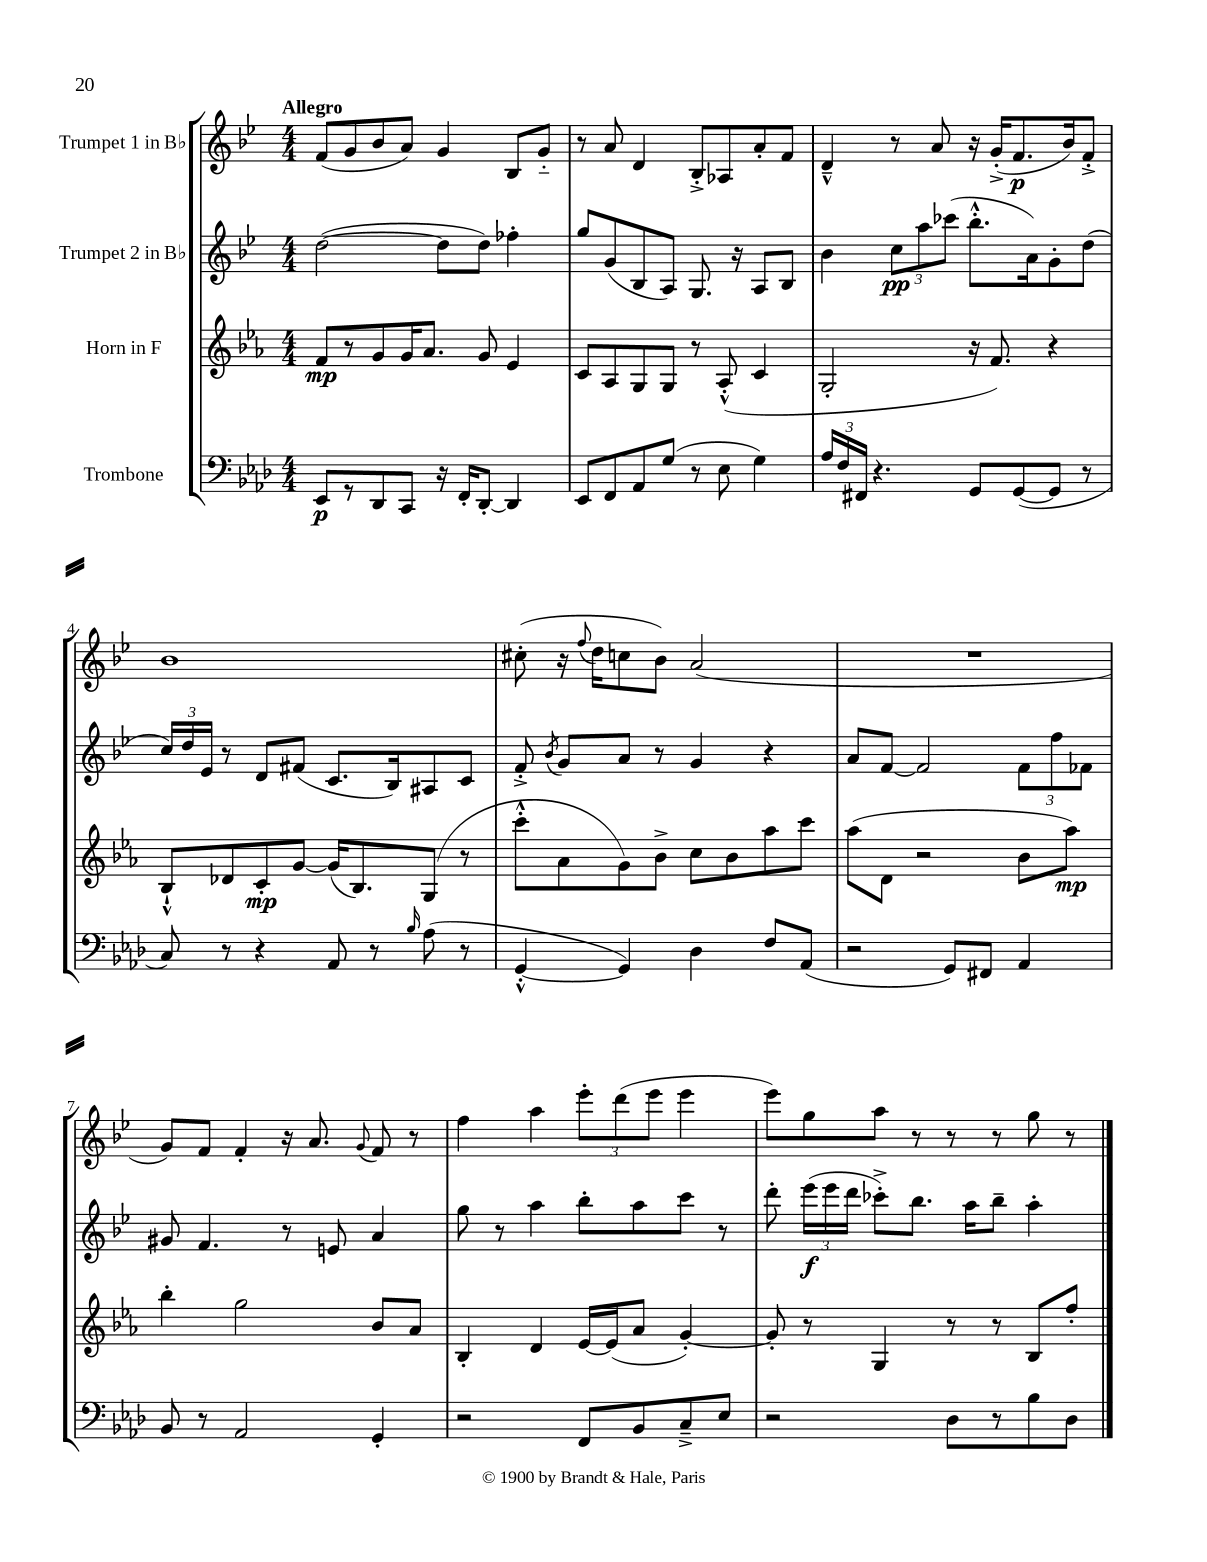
<<
\new StaffGroup <<
\new Staff = "s0" \with { instrumentName = "Trumpet 1 in Bb" } {
    \clef treble \key bes \major \numericTimeSignature \time 4/4 \tempo "Allegro"
    \autoBeamOff f'8[( g'8 bes'8 a'8]) g'4 bes8[ g'8]-_ |
    r8 a'8 d'4 bes8[-.-> aes8 a'8-. f'8] |
    d'4---^ r8 a'8 r16 g'16[-.->( f'8.\p bes'16) f'8]-.-> |
    bes'1 |
    cis''8-.( r16 \appoggiatura { f''8 } d''16[ c''8 bes'8]) a'2( |
    R1 |
    g'8[) f'8] f'4-. r16 a'8. \appoggiatura { g'8 } f'8 r8 |
    f''4 a''4 \tuplet 3/2 { ees'''8[-. d'''8( ees'''8] } ees'''4 |
    ees'''8[) g''8 a''8] r8 r8 r8 g''8 r8 \bar "|." |
}
\new Staff = "s1" \with { instrumentName = "Trumpet 2 in Bb" } {
    \clef treble \key bes \major \numericTimeSignature \time 4/4
    \autoBeamOff d''2~( d''8[ d''8]) fes''4-. |
    g''8[ g'8( bes8 a8]) g8. r16 a8[ bes8] |
    bes'4 \tuplet 3/2 { c''8[\pp a''8 ces'''8]( } bes''8.[-.-^ a'16) g'8-. d''8]( |
    \tuplet 3/2 { c''16[) d''16 ees'16] } r8 d'8[ fis'8]( c'8.[ bes16) ais8 c'8] |
    f'8-.-> \acciaccatura { bes'8 } g'8[ a'8] r8 g'4 r4 |
    a'8[ f'8]~ f'2 \tuplet 3/2 { f'8[ f''8 fes'8] } |
    gis'8 f'4. r8 e'8 a'4 |
    g''8 r8 a''4 bes''8[-. a''8 c'''8] r8 |
    d'''8-. \tuplet 3/2 { ees'''16[\f( ees'''16 d'''16] } ces'''8[-.->) bes''8.] a''16[ bes''8]-- a''4-. \bar "|." |
}
\new Staff = "s2" \with { instrumentName = "Horn in F" } {
    \clef treble \key ees \major \numericTimeSignature \time 4/4
    \autoBeamOff f'8[\mp r8 g'8 g'16 aes'8.] g'8 ees'4 |
    c'8[ aes8 g8 g8] r8 aes8-.-^( c'4 |
    g2-. r16 f'8.) r4 |
    bes8[-!-^ des'8 c'8-.\mp g'8]~ g'16[( bes8.) g8]( r8 |
    c'''8[-.-^ aes'8 g'8) bes'8]-> c''8[ bes'8 aes''8 c'''8] |
    aes''8[( d'8] r2 bes'8[ aes''8]\mp) |
    bes''4-. g''2 bes'8[ aes'8] |
    bes4-. d'4 ees'16[~ ees'16( aes'8] g'4~-.) |
    g'8-. r8 g4 r8 r8 bes8[ f''8]-. \bar "|." |
}
\new Staff = "s3" \with { instrumentName = "Trombone" } {
    \clef bass \key aes \major \numericTimeSignature \time 4/4
    \autoBeamOff ees,8[\p r8 des,8 c,8] r16 f,16[-. des,8]~-. des,4 |
    ees,8[ f,8 aes,8 g8]( r8 ees8 g4) |
    \tuplet 3/2 { aes16[ f16 fis,16] } r4. g,8[ g,8~( g,8] r8 |
    c8) r8 r4 aes,8 r8 \grace { bes16 } aes8( r8 |
    g,4~-.-^ g,4) des4 f8[ aes,8]( |
    r2 g,8[) fis,8] aes,4 |
    bes,8 r8 aes,2 g,4-. |
    r2 f,8[ bes,8 c8---> ees8] |
    r2 des8[ r8 bes8 des8] \bar "|." |
}
>>
>>
